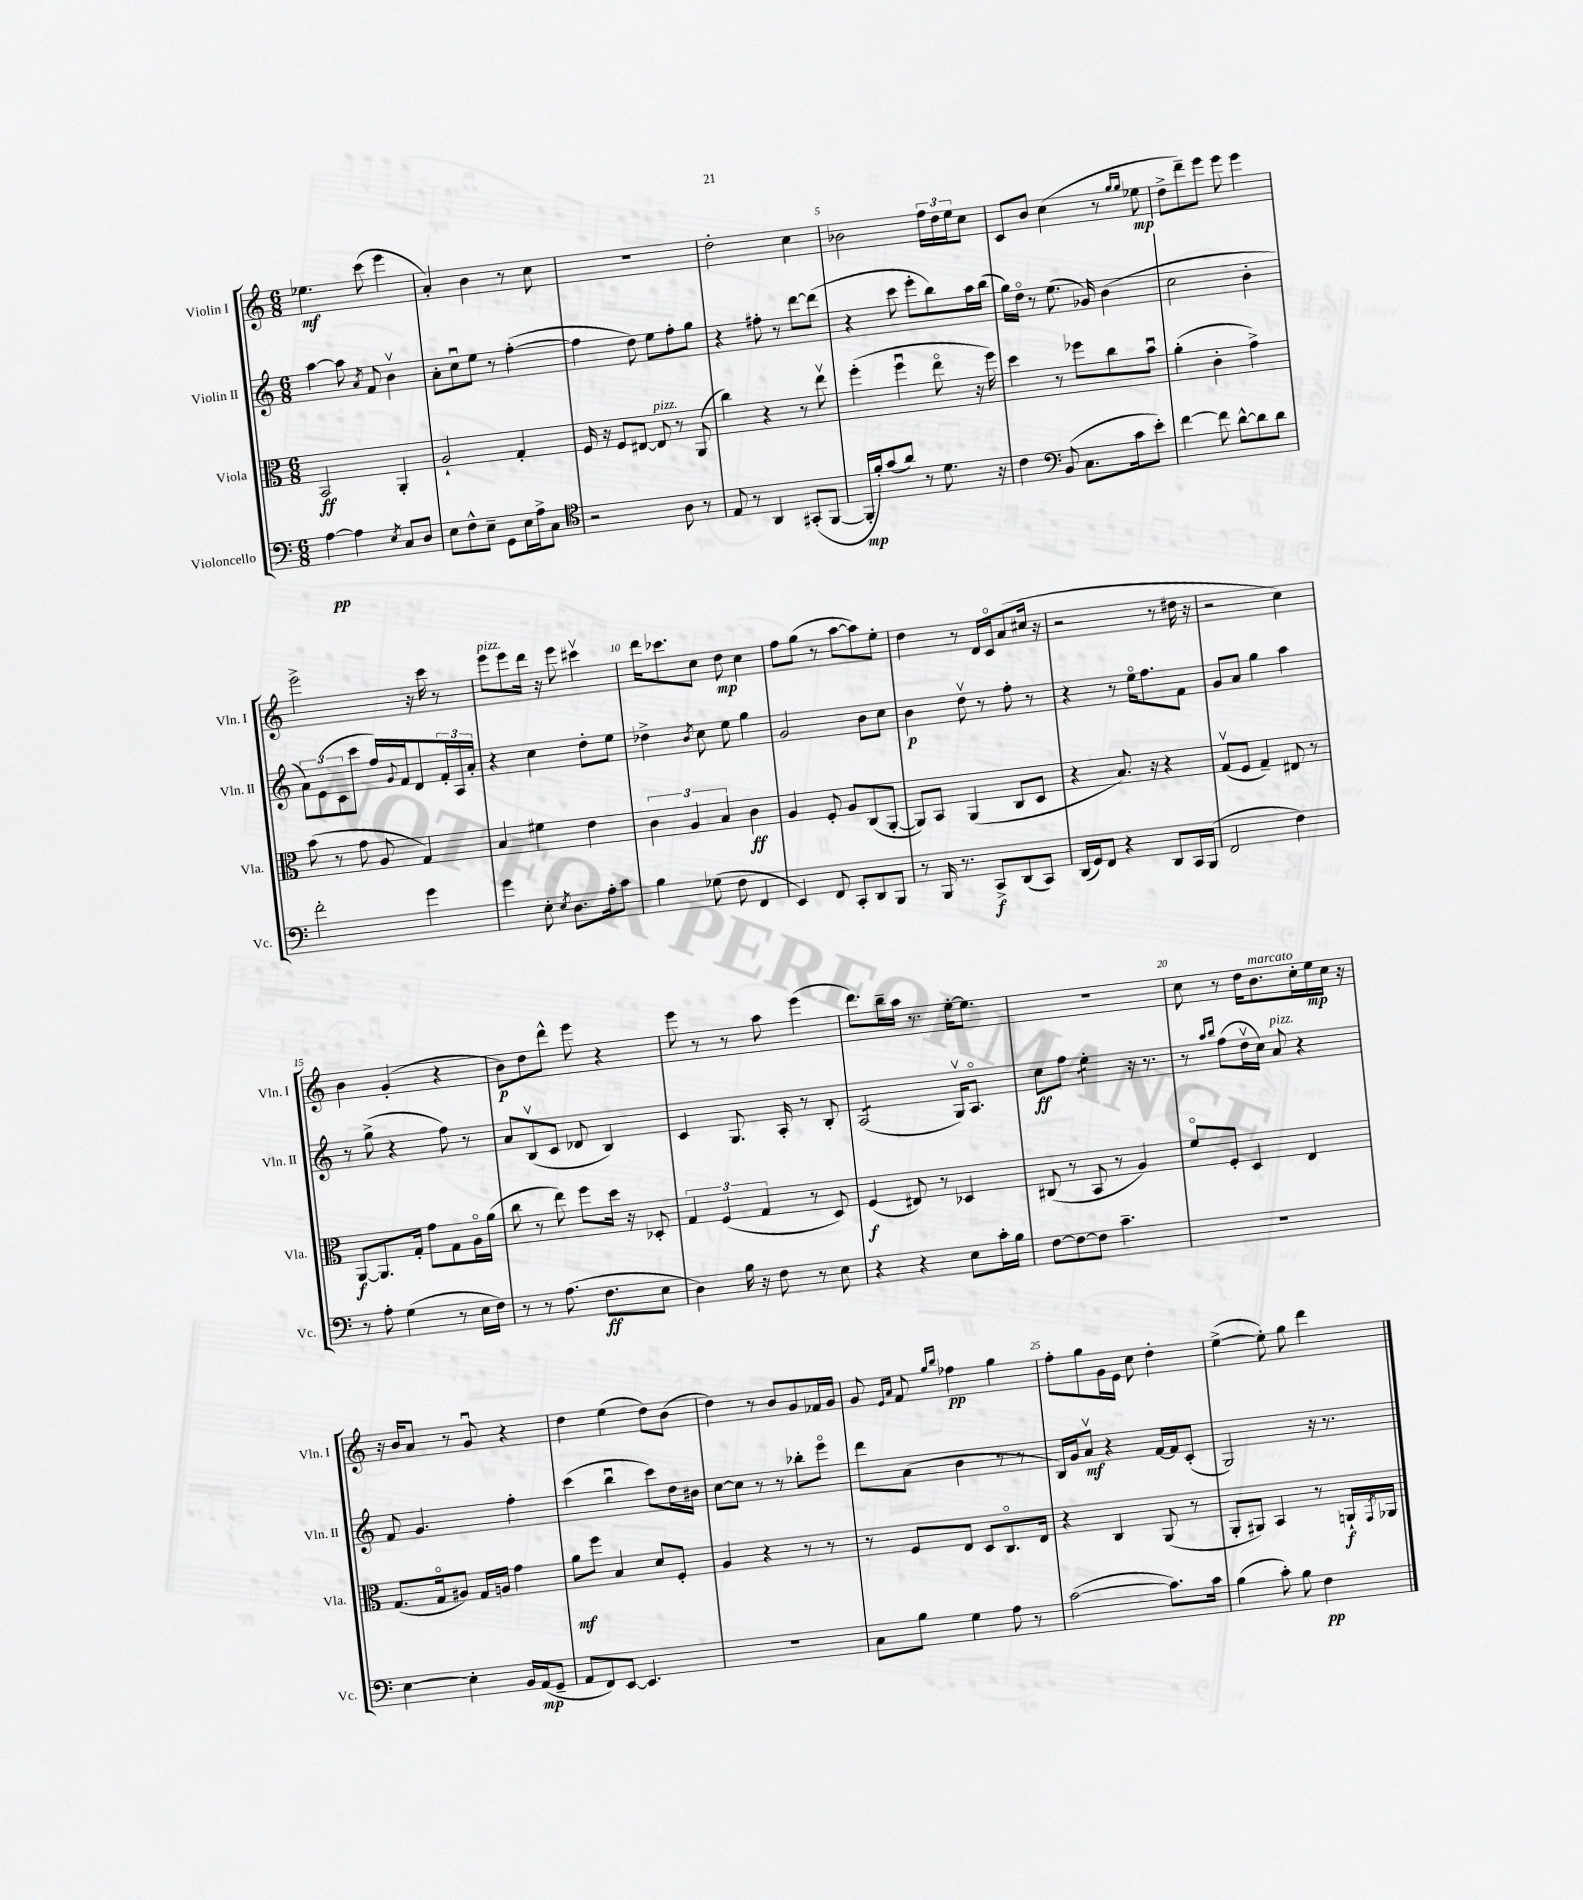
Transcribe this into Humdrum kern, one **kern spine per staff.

**kern	**kern	**kern	**kern
*staff4	*staff3	*staff2	*staff1
*clefF4	*clefC3	*clefG2	*clefG2
*k[]	*k[]	*k[]	*k[]
*M6/8	*M6/8	*M6/8	*M6/8
[4A\	2BB/	[4aa\	4.ee-\
4A\]	.	8aa\]	.
.	.	8qa/	.
.	.	8f/	(8ccc\
8qE/	.	.	.
8C/L	4AA'/	4bv\	4eee\
8D/J	.	.	.
=	=	=	=
8E\L	2A`/	8a'\L	4a'/)
8F^^\	.	8ccu\	.
8E~\J	.	8ee\J	4b\
8GG\L	.	8r	.
16E\L	4G'/	([4ff'\	8r
16A^\J	.	.	.
8C\J	.	.	8cc\
=	=	=	=
*clefC4	*	*	*
2r	16F/	4ff\]	2.r
.	16r	.	.
.	8F/L	.	.
.	[8E#/J	8dd\)	.
.	8E#/]	8ee\L	.
8A\	8r	8ff'\	.
8r	(8AA/	8gg\J	.
=	=	=	=
8E/	4cc\)	4r	2dd'\
8r	.	.	.
4AA/	4r	8ff#'\	.
.	.	8r	.
(8GG#'/L	8r	[8ddd\L	4cc\
[8FF/J	8eev\	(8ddd\]J	.
=	=	=	=
16FF'/]LL	(4ff'\	4r	2b-\
16f'/J)	.	.	.
(8g/	.	.	.
8a/J)	4ffu\	8ccc\	.
8r	.	8eee'\L	.
8.d\	8eeo\	8bb\)	24ff\LL
.	.	.	24dd\
.	.	.	24ee\J
.	16r	16aa\L	8cc\J
16r	16ff\)	(16bb\JJ	.
=	=	=	=
4c\	4dd\	16gg\LL)	8c/L
.	.	16ddo\JJ	.
.	.	8r	8b/J
*clefF4	*	*	*
(8BB/	8r	(8.ee\	(4cc\
8.C\L	8ff-\L	.	.
.	.	16g-/)	.
.	8cc\	(4b\	8r
16c\k	.	.	.
.	.	.	16qqgg/LL
.	.	.	16qqgg/JJ
8e'\J)	8bu\J	.	8ee-\
=	=	=	=
[4f\	(4a'\	2cc\	8dd^\L
.	.	.	8ddd~\)
8f\]	4c'\	.	8eee\J
[8d^^\L	.	.	8eee\
8d\]	4g^\)	4b'\	4eee\
8d\J	.	.	.
=	=	=	=
2f'\	(8b\	12a\L)	2eee^\
.	.	(12e\	.
.	8r	.	.
.	.	12c\	.
.	8g\	8ccc\J	.
.	8A/	16ff/LL)	.
.	.	8qqg/	.
.	.	16f/J	.
4g\	4G/)	8d/	16r
.	.	.	16ccc\
.	.	24f'/L	8r
.	.	24A/	.
.	.	24a'/JJ	.
=	=	=	=
4g\	4B/	4r	8eee\L
.	.	.	8eee\
8E'\	4f#\	4cc\	16ddd\Jk
.	.	.	16r
8qE/	.	.	.
8.D\L	.	.	8eee\
.	4e\	8dd'\L	4ccc#v\
16A'\k	.	.	.
8c\J	.	8ee\J	.
=	=	=	=
4B\	6c\	4dd-^\	16ddd\LK
.	.	.	8.ccc-\
.	6A/	.	.
.	.	8qb/	.
(8G-\	.	8cc\	8cc\J
.	6B/	.	.
8F\	.	8ee\	8dd\
4FF/	4c\	4gg\	4cc\
=	=	=	=
4EE/)	4A/	2g/	8ff\L
.	.	.	(8gg\J
8FF/	8F'/	.	8r
8CC'/L	8A/L	.	[8aa\L
8DD/	(8C/	8b\L	8aa\])
8BBB/J	[8AA'/J	8cc\J	8ee'\J
=	=	=	=
8r	8AA/]L)	4b\	4dd\
16BBB/	8BB/J	.	.
8.r	.	.	.
.	(4AA/	8ddv\	8r
8CC^/L	.	8r	16d/LL
.	.	.	16co/J
(8DD/	8C/L	8ff'\	(8a/
8CC/J)	8D/J	8r	16cc#/Jk
.	.	.	16r
=	=	=	=
(16DD/LL	4r	4r	2r
16GG/J)	.	.	.
8FF/J	.	.	.
4r	8.B/)	8r	.
.	.	16eeo\LK	.
.	16r	8.ff\	.
8DD/L	4r	.	8r
16CC/L	.	8f\J	16dd#\
(16BBB/JJ	.	.	16r
=	=	=	=
2FF/	(8Gv/L	8g/L	2r
.	8F/J	8a/J	.
.	4G~/)	4gg\	.
4F\)	8E#/	4aa\	4cc\)
.	8r	.	.
=	=	=	=
8r	[8AA/L	8r	4b\
8A'\	8.AA/]	(8gg^\	.
(4G\	.	4r	(4g'/
.	16G'/Jk	.	.
.	8g\L	.	.
8r	8G\	8ff\)	4r
16E\LL	16Ao\L	8r	.
16F\JJ)	(16a\JJ	.	.
=	=	=	=
8r	8cc\	8a/L	8b\L)
8r	8r	(8Bv/	8dd\
(8.A\	8ee\)	8c/J	8ddd^^\J
.	8ff\L	8d-/	8eee\
8.F\L	.	.	.
.	16dd\Jk	4B/)	4r
.	16r	.	.
8E\J	8D-'/	.	.
=	=	=	=
4D\)	6G/	4c/	8eee\
.	.	.	8r
.	(6F/	.	.
16B\	.	8.G/	8r
16r	.	.	.
.	6G/	.	.
8F\	.	.	8aa\
.	.	16A'/	.
8r	8r	8r	(4eee\
8E\	8D/)	8B'/	.
=	=	=	=
4r	(4F/	(2A/	8.ddd\L)
.	.	.	16bb~\L
4r	8E#/)	.	16aa\JJ
.	.	.	8.r
.	8r	.	.
8E\L	4D-/	16Gv/LK)	[16ee'\LK
.	.	8.Ao/J	8.ee\]J
16c'\L	.	.	.
16B\JJ	.	.	.
=	=	=	=
[8F\L	(8C#/	8cc\L	2.r
8F\_	8r	8ff\J	.
8F\]J	8BB/	4ee'\	.
4.c~\	8r	.	.
.	4A/)	16r	.
.	.	8.r	.
=	=	=	=
2.r	8fo/L	8r	8cc\
.	.	16qqaa/LL	.
.	.	16qqbb/JJ	.
.	8F'/J	(8ff\L	8r
.	4D/	16ddv\L	16dd\LK
.	.	16cc\JJ)	8.b\
.	.	8a/	.
.	4E/	4r	16cc'\L
.	.	.	16ee\
.	.	.	16cc\JJ
.	.	.	16r
=	=	=	=
[4E\	(8.G/L	8f/	16r
.	.	.	16b/LK
.	.	4.g/	8a/J
.	16Go/k	.	.
4E'\]	8A#/J)	.	8r
.	16G/LL	.	8gu/
.	16A/JJ	.	.
16BB/LL	4g\	4ff'\	4r
(16AA/J	.	.	.
8GG~/J	.	.	.
=	=	=	=
8AA/L	8a\L	(4ccc\	4dd\
8FF/)	8ff\J	.	.
[8EE/J	4B/	4bbu\	(4ee\
4.EE/]	.	.	.
.	8d/L	8ccc\L)	8dd\L)
.	8F'/J	16dd\L	(8b\J
.	.	16b#\JJ	.
=	=	=	=
2.r	4A/	[8cc\L	4dd\)
.	.	8cc\]J	.
.	4r	8r	8r
.	.	8r	8b/L
.	8r	8bb-'\L	8g/
.	8r	8eeeo\J	16f-/L
.	.	.	16g/JJ
=	=	=	=
8C\L	8r	8ddd\L	8g/
.	.	.	16qqe/LL
.	.	.	16qqa/JJ
8B\J	8F/L	(8a\J	8f/
.	.	.	16qqgg/LL
.	.	.	16qqbb/JJ
4G\	8E/J	4b\	4ff-\
.	8D/L	.	.
8A\	8.Co/	8r	4gg\
8r	.	8r	.
.	16E/Jk	.	.
=	=	=	=
([2c\	4r	16B/LL)	8ff'\L
.	.	16g/J	.
.	.	8av/J	8gg\
.	4C/	4r	16g\L
.	.	.	16e\JJ
.	.	.	8cc\
8.c\]L)	(8AA/	[16f/LL	4dd'\
.	.	16f/]J	.
.	8r	(8c'/J	.
16c\Jk	.	.	.
=	=	=	=
(4B\	8AA'/L	2G/)	([4ee^\
.	8AA#/J)	.	.
8c'\)	4BB/	.	8ee'\])
8B\	.	.	8gg\
4F\	8r	16r	4ddd\
.	.	8.r	.
.	16AA`/LL	.	.
.	8qGG/	.	.
.	16AA-/JJ	.	.
==	==	==	==
*-	*-	*-	*-
